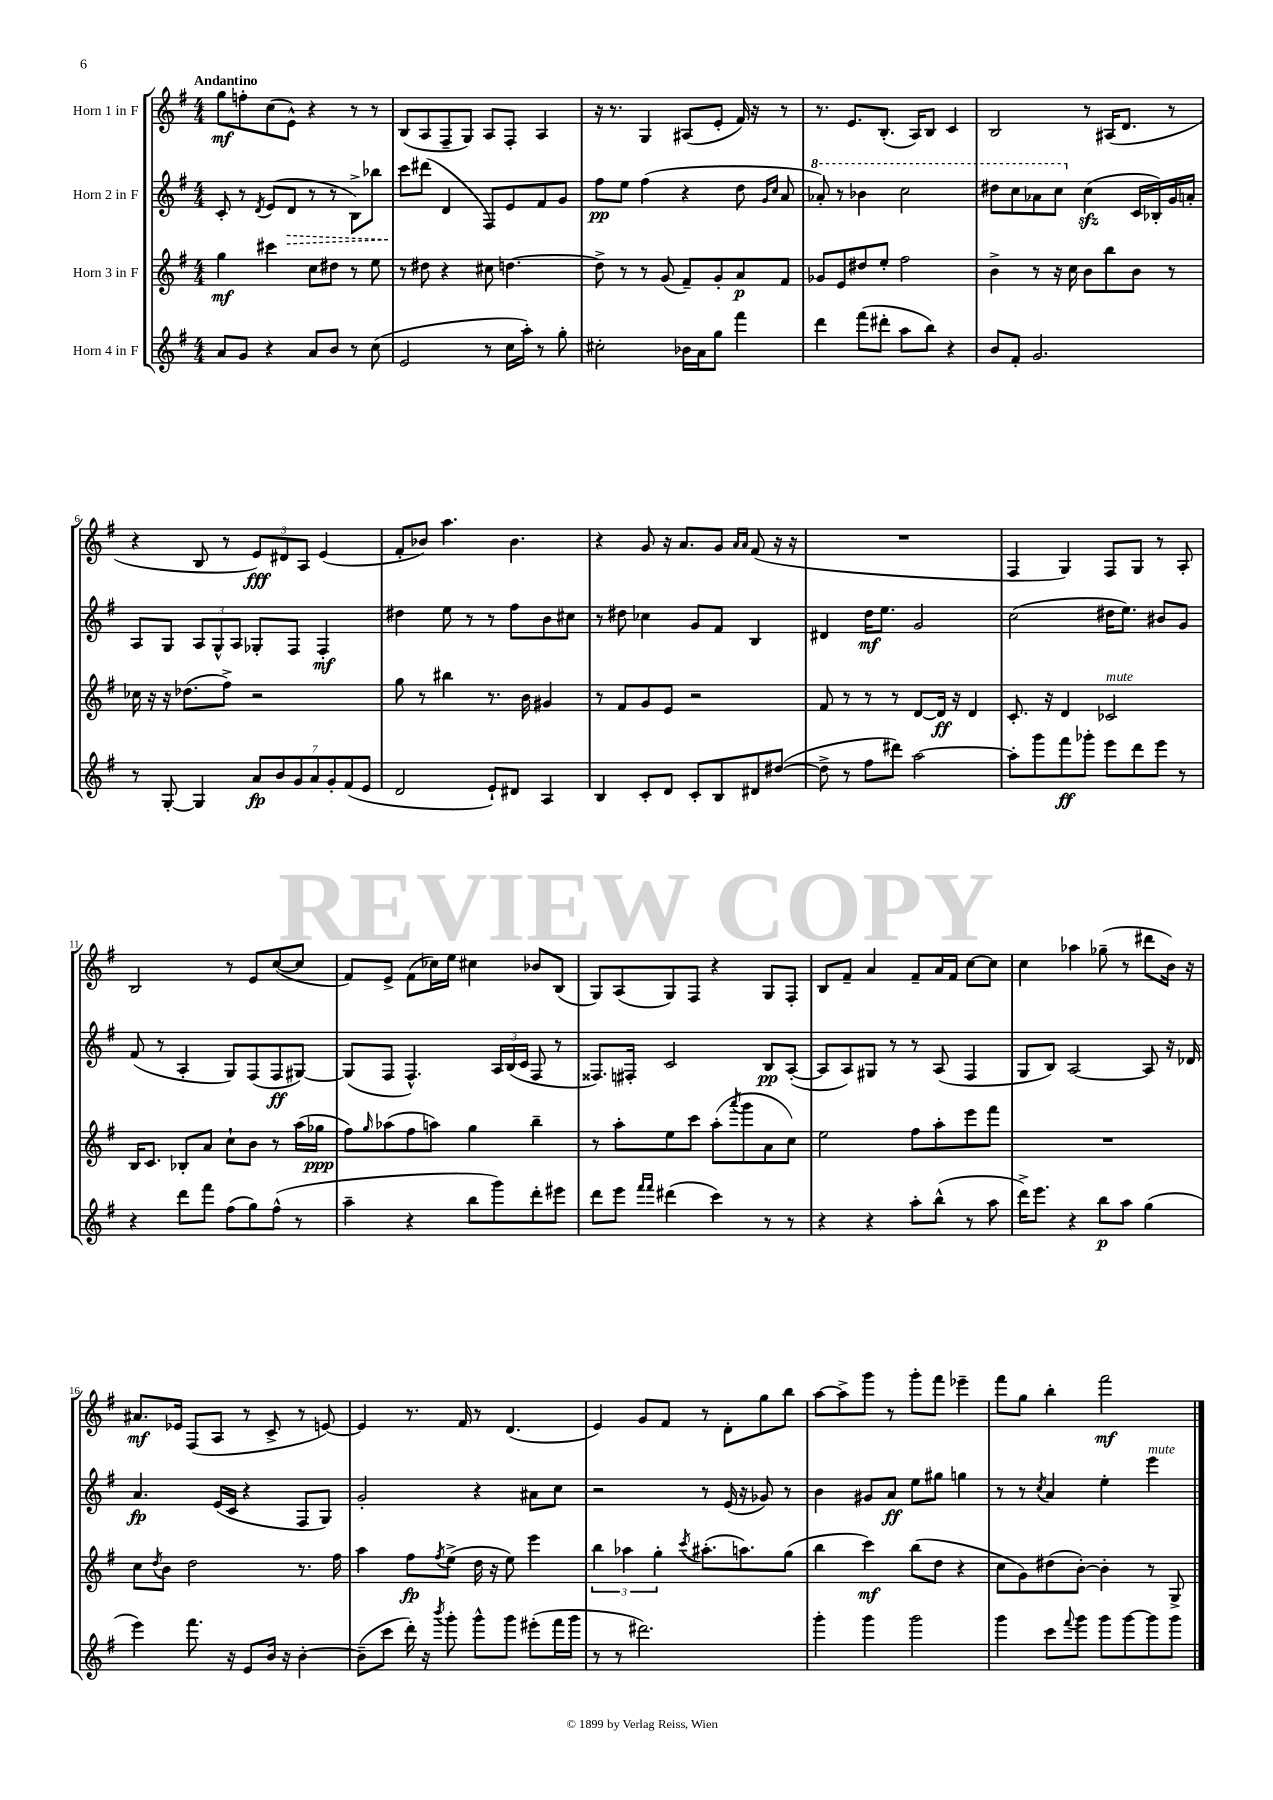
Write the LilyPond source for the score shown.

<<
\new StaffGroup <<
\new Staff = "s0" \with { instrumentName = "Horn 1 in F" } {
    \clef treble \key g \major \numericTimeSignature \time 4/4 \tempo "Andantino"
    g''8\mf f''8-. c''8( e'8-^) r4 r8 r8 |
    b8( a8 fis8-- g8) a8 fis8-. a4 |
    r16 r8. g4 ais8( e'8-. fis'16) r16 r8 |
    r8. e'8. b8.-.( a16) b8 c'4 |
    b2 r8 ais16( d'8. r8 |
    r4 b8 r8 \tuplet 3/2 { e'8\fff) dis'8 a8 } e'4( |
    fis'8-. bes'8) a''4. bes'4. |
    r4 g'8 r16 a'8. g'8 \grace { a'16 a'16 } fis'8( r16 r16 |
    R1 |
    fis4 g4) fis8 g8 r8 a8-. |
    b2 r8 e'8 c''8~( c''8 |
    fis'8) e'8-> fis'8( ces''16) e''16 cis''4 bes'8 b8( |
    g8) a8( g8) fis8 r4 g8 fis8-. |
    b8 fis'8-- a'4 fis'8-- a'16 fis'16 c''8~ c''8 |
    c''4 aes''4 ges''8--( r8 dis'''8 b'16) r16 |
    ais'8.\mf ees'16 fis8( a8 r8 c'8-> r8 e'8~) |
    e'4 r8. fis'16 r8 d'4.( |
    e'4) g'8 fis'8 r8 d'8-. g''8 b''8 |
    a''8~ a''8-> g'''8 r8 g'''8-. fis'''8 ees'''4-- |
    fis'''8 g''8 b''4-. fis'''2\mf \bar "|." |
}
\new Staff = "s1" \with { instrumentName = "Horn 2 in F" } {
    \clef treble \key g \major \numericTimeSignature \time 4/4
    c'8-. r8 \acciaccatura { d'8 } e'8( \once \override Hairpin.style = #'dashed-line d'8\> r8 r8 b8->) bes''8 |
    c'''8\! dis'''8( d'4 fis8) e'8 fis'8 g'8 |
    fis''8\pp e''8 fis''4( r4 d''8 \grace { g'16 c''16 } a'8 |
    \ottava #1 aes''8-.) r8 bes''4 c'''2 |
    dis'''8 c'''8 aes''8 c'''8 \ottava #0 c''4\sfz( c'16 bes16-.) g'16 a'!16-. |
    a8 g8 \tuplet 3/2 { a8 g8-^ a8 } ges8-. fis8 fis4-.\mf |
    dis''4 e''8 r8 r8 fis''8 b'8 cis''8 |
    r8 dis''8 ces''4 g'8 fis'8 b4 |
    dis'4 d''16\mf e''8. g'2 |
    c''2( dis''16 e''8.) bis'8 g'8 |
    fis'8( r8 a4-. g8) fis8( fis8\ff gis8~) |
    gis8( fis8 fis4.-^) \tuplet 3/2 { a16 b16( c'16 } fis8 r8 |
    fisis8.) fis16-. c'2 b8\pp a8~-.( |
    a8 a8) gis8 r8 r8 a8( fis4 |
    g8 b8) a2~ a8 r16 des'16 |
    a'4.\fp e'16( c'16 r4 fis8 g8) |
    g'2-. r4 ais'8 c''8 |
    r2 r8 e'16( r16 ges'8) r8 |
    b'4 gis'8 a'8\ff e''8 gis''8 g''4 |
    r8 r8 \acciaccatura { c''8 } a'4 e''4-. e'''4^\markup { \italic "mute" } \bar "|." |
}
\new Staff = "s2" \with { instrumentName = "Horn 3 in F" } {
    \clef treble \key g \major \numericTimeSignature \time 4/4
    g''4\mf cis'''4 c''8 dis''8 r8 e''8 |
    r8 dis''8 r4 cis''8 d''4.~ |
    d''8-> r8 r8 g'8( fis'8--) g'8-. a'8\p fis'8 |
    ges'8 e'8 dis''8 e''8-. fis''2 |
    b'4-> r8 r16 c''16 b'8 b''8 b'8 r8 |
    ces''16 r16 r16 des''8.( fis''8->) r2 |
    g''8 r8 bis''4 r8. b'16 gis'4 |
    r8 fis'8 g'8 e'8 r2 |
    fis'8 r8 r8 r8 d'8~ d'16\ff r16 d'4 |
    c'8.-. r16 d'4 ces'2^\markup { \italic "mute" } |
    b16 c'8. bes8-. a'8 c''8-! b'8 r8 a''16( ges''16\ppp |
    fis''8) \grace { g''16 } aes''8( fis''8 a''8) g''4 b''4-- |
    r8 a''8-. e''8 c'''8 a''8-.( \acciaccatura { a'''8 } g'''8 a'8 c''8) |
    e''2 fis''8 a''8-. e'''8 fis'''8 |
    R1 |
    c''8 \acciaccatura { d''8 } b'8 d''2 r8. fis''16 |
    a''4 fis''8\fp \acciaccatura { fis''8 } e''8->( d''16 r16 e''8) e'''4 |
    \tuplet 3/2 { b''4 aes''4 g''4-. } \acciaccatura { c'''8 } ais''8.-.( a''8.) g''8( |
    b''4 c'''4\mf) b''8( d''8 r4 |
    c''8 g'8) dis''8( b'8~-.) b'4-. r8 g8-> \bar "|." |
}
\new Staff = "s3" \with { instrumentName = "Horn 4 in F" } {
    \clef treble \key g \major \numericTimeSignature \time 4/4
    a'8 g'8 r4 a'8 b'8 r8 c''8( |
    e'2 r8 c''16 a''16-.) r8 g''8-. |
    cis''2-. bes'16 a'16 g''8 fis'''4 |
    d'''4 fis'''8( dis'''8-. a''8 b''8) r4 |
    b'8 fis'8-. g'2. |
    r8 g8~-. g4 \tuplet 7/4 { a'8\fp b'8 g'8 a'8 g'8-. fis'8( e'8 } |
    d'2 e'8-!) dis'8 a4 |
    b4 c'8-. d'8 c'8-. b8 dis'8 dis''8~( |
    dis''8-> r8 fis''8 dis'''8) a''2~ |
    a''8-. g'''8 fis'''8\ff ges'''8-. e'''8 d'''8 e'''8 r8 |
    r4 d'''8 fis'''8 fis''8( g''8) fis''8-^( r8 |
    a''4-- r4 b''8 g'''8) d'''8-. eis'''8 |
    d'''8 e'''8 \grace { fis'''16 fis'''16 } dis'''4( c'''4) r8 r8 |
    r4 r4 a''8-. b''8-^( r8 a''8 |
    d'''16->) e'''8. r4 b''8\p a''8 g''4( |
    e'''4) fis'''8. r16 e'8 b'16 r16 b'4~-. |
    b'8--( c'''8 d'''16-.) r16 \acciaccatura { b'''8 } g'''8-. g'''8-^ g'''8 eis'''8-.( fis'''16 g'''16 |
    r8 r8 dis'''2.) |
    g'''4-. g'''4 g'''2 |
    g'''4 c'''8 \appoggiatura { fis'''8 } g'''8 g'''8 g'''8~ g'''8 g'''8 \bar "|." |
}
>>
>>
